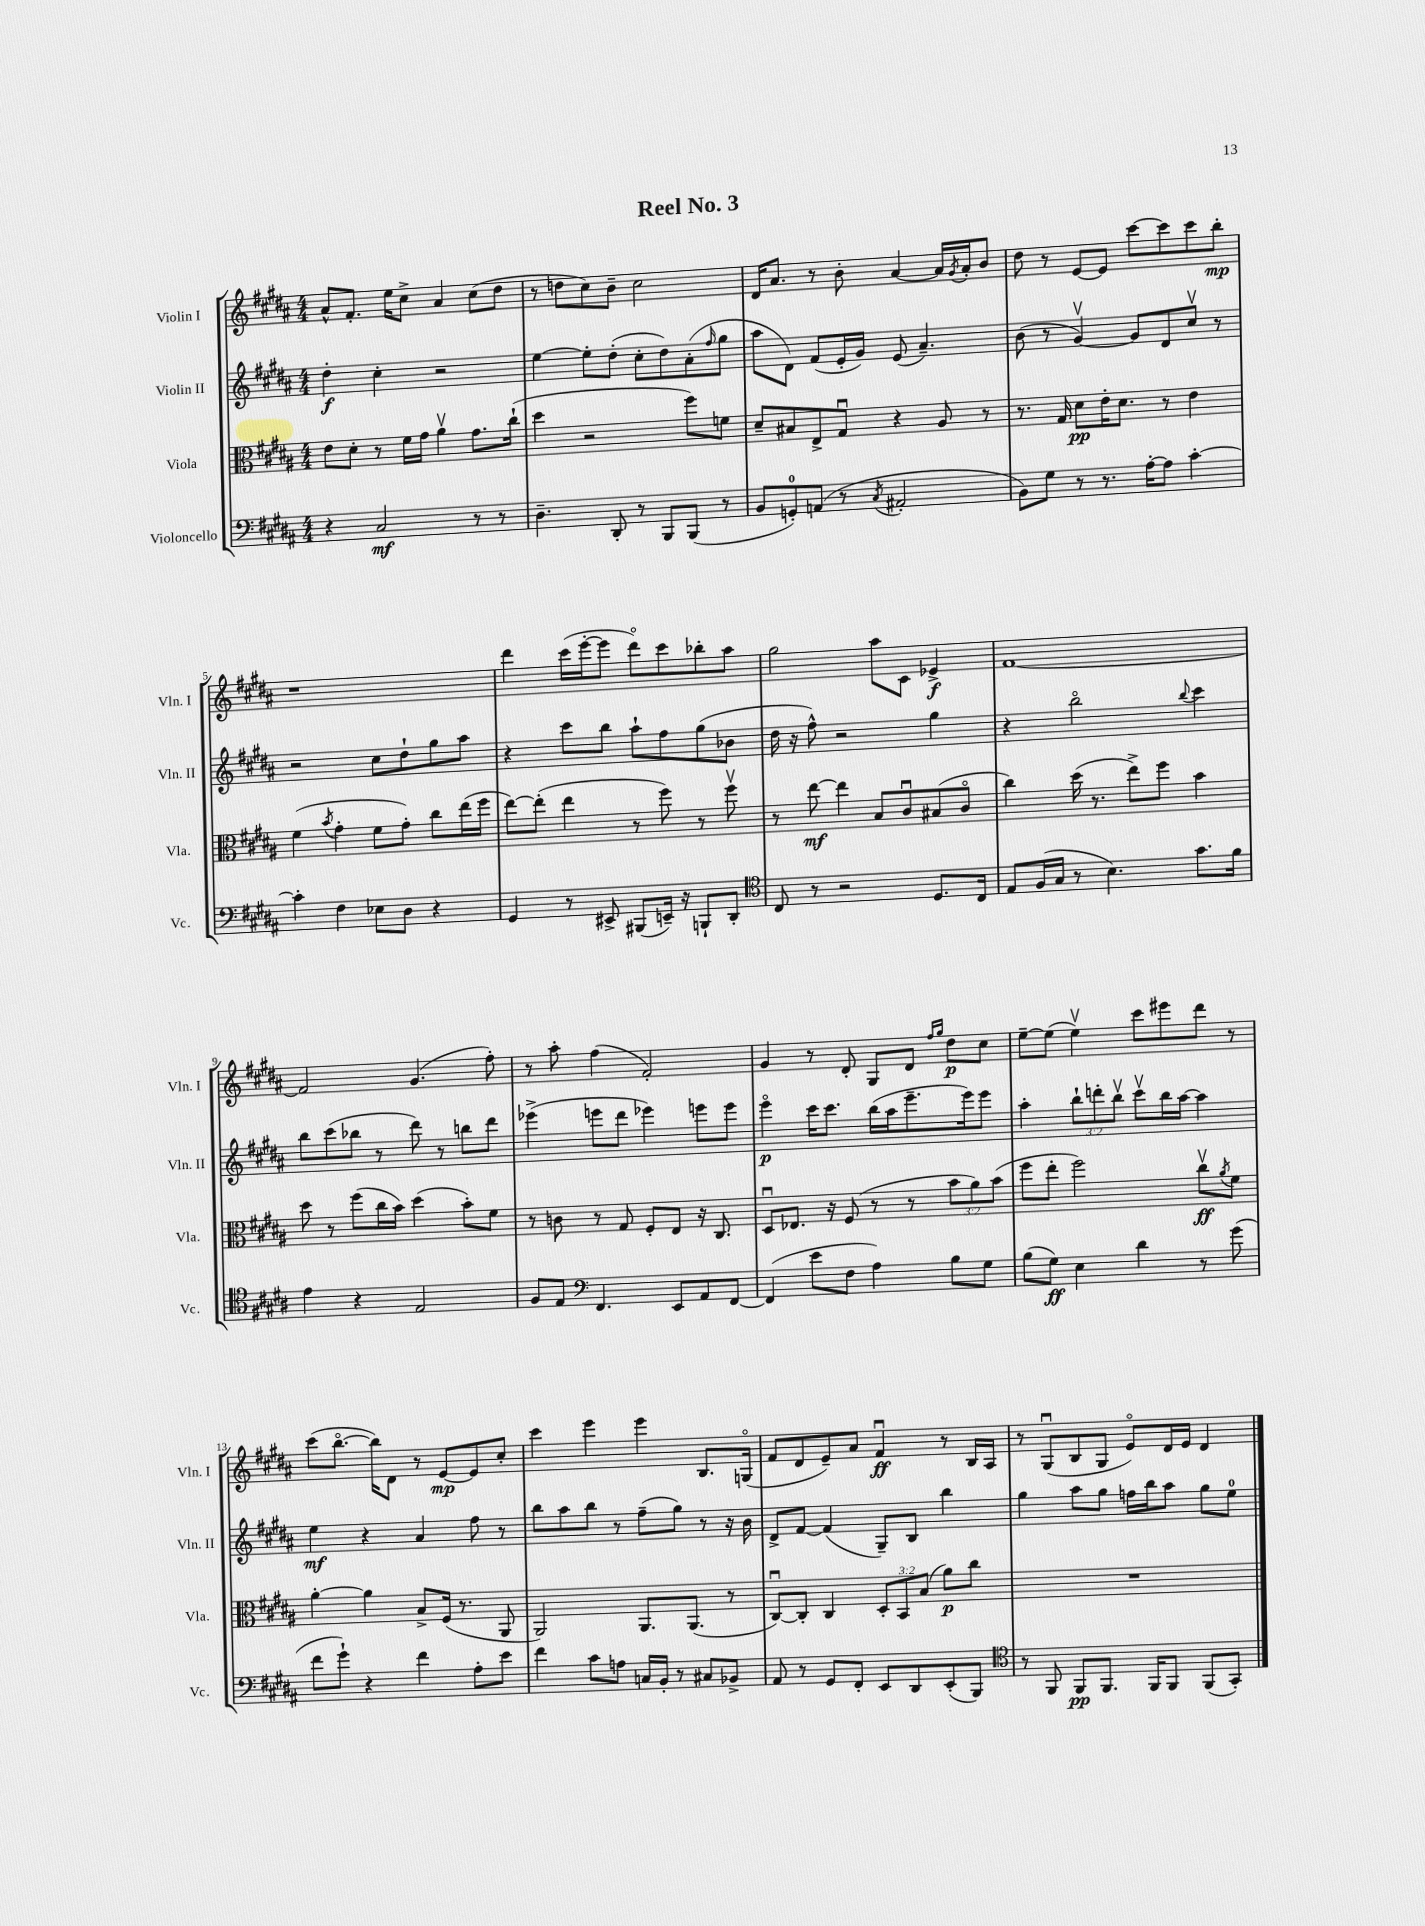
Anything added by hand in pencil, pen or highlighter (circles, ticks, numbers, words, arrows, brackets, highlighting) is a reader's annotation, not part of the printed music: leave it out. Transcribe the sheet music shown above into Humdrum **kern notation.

**kern	**dynam	**kern	**dynam	**kern	**dynam	**kern	**dynam
*part4	*part4	*part3	*part3	*part2	*part2	*part1	*part1
*staff4	*staff4	*staff3	*staff3	*staff2	*staff2	*staff1	*staff1
*I"Violoncello	*	*I"Viola	*	*I"Violin II	*	*I"Violin I	*
*I'Vc.	*	*I'Vla.	*	*I'Vln. II	*	*I'Vln. I	*
*clefF4	*	*clefC3	*	*clefG2	*	*clefG2	*
*k[f#c#g#d#a#]	*	*k[f#c#g#d#a#]	*	*k[f#c#g#d#a#]	*	*k[f#c#g#d#a#]	*
*M4/4	*	*M4/4	*	*M4/4	*	*M4/4	*
=1	=1	=1	=1	=1	=1	=1	=1
4r	.	8e\L	.	4dd#'\	f	8a#^^/L	.
.	.	8d#'\J	.	.	.	8.f#'/J	.
2C#/	mf	8r	.	4cc#'\	.	.	.
.	.	.	.	.	.	16ee\KL	.
.	.	16f#\LL	.	.	.	8cc#^\J	.
.	.	16g#\JJ	.	.	.	.	.
.	.	4a#v\	.	2r	.	4a#/	.
8r	.	8.g#\L	.	.	.	(8cc#\L	.
8r	.	.	.	.	.	8dd#\J	.
.	.	(16cc#`\Jk	.	.	.	.	.
=2	=2	=2	=2	=2	=2	=2	=2
4.D#~\	.	4dd#\	.	[4ee\	.	8r	.
.	.	.	.	.	.	8ddn\L	.
.	.	2r	.	8ee'\L]	.	8cc#\)	.
8DD#'/	.	.	.	(8dd#'\J	.	8b~\J	.
8r	.	.	.	8cc#'\L	.	2cc#\	.
8BBB/L	.	.	.	8dd#\)	.	.	.
(8BBB/J	.	8ff#\L)	.	(8a#'\	.	.	.
.	.	.	.	16qqff#/	.	.	.
8r	.	8fn\J	.	8gg#\J	.	.	.
=3	=3	=3	=3	=3	=3	=3	=3
8BB/L	.	8d#~/L	.	8aa#\L	.	16d#/KL	.
.	.	.	.	.	.	8.a#/J	.
8GGn'/)	.	8B#X/	.	8d#\J)	.	.	.
(8AAn/J	.	8E^/	.	(8f#/L	.	8r	.
8r	.	8G#u/J	.	16e'/L	.	8b'\	.
.	.	.	.	16g#/JJ)	.	.	.
8qC#/	.	.	.	.	.	.	.
2AA#X'/	.	4r	.	(8e/	.	[4a#/	.
.	.	.	.	4.a#~/)	.	.	.
.	.	8A#/	.	.	.	16a#/LL]	.
.	.	.	.	.	.	8qg#/	.
.	.	.	.	.	.	16a#'/J	.
.	.	8r	.	.	.	8b/J	.
=4	=4	=4	=4	=4	=4	=4	=4
8BB\L)	.	8.r	.	(8b\	.	8dd#\	.
8G#\J	.	.	.	8r	.	8r	.
.	.	16G#/	.	.	.	.	.
8r	.	8d#\L	pp	[4g#v/)	.	[8e/L	.
8.r	.	16e'\K	.	.	.	8e/J]	.
.	.	8.d#\J	.	.	.	.	.
.	.	.	.	8g#/L]	.	[8ccc#\L	.
[16A#'\KL	.	.	.	.	.	.	.
8A#\J]	.	8r	.	8d#/	.	8ccc#\]	.
[4c#'\	.	4e\	.	8cc#v/J	.	8ccc#\	.
.	.	.	.	8r	.	8bb'\J	mp
!!LO:LB:g=z
=5	=5	=5	=5	=5	=5	=5	=5
4c#'\]	.	(4f#\	.	2r	.	1r	.
.	.	8qb/	.	.	.	.	.
4F#\	.	4g#'\	.	.	.	.	.
8E-X\L	.	8f#\L	.	8cc#\L	.	.	.
8D#\J	.	8g#'\J)	.	8dd#`\	.	.	.
4r	.	8cc#\L	.	8gg#\	.	.	.
.	.	(16ee\L	.	8aa#\J	.	.	.
.	.	16ff#\JJ	.	.	.	.	.
=6	=6	=6	=6	=6	=6	=6	=6
4GG#/	.	[8ee\L)	.	4r	.	4ddd#\	.
.	.	(8ee'\J]	.	.	.	.	.
8r	.	4ee\	.	8ccc#\L	.	(16ccc#\LL	.
.	.	.	.	.	.	[16eee'\J	.
8EE#X^/	.	.	.	8bb\J	.	8eee\J]	.
(8BBB#X/L	.	8r	.	8aa#`\L	.	8ddd#\L)	.
16EEn~/Jk)	.	8ff#\)	.	8ff#\	.	8ccc#\	.
16r	.	.	.	.	.	.	.
8BBBn`/L	.	8r	.	(8gg#\	.	8bb-X'\	.
8DD#'/J	.	8ff#v\	.	8b-X\J	.	8aa#\J	.
=7	=7	=7	=7	=7	=7	=7	=7
*clefC4	*	*	*	*	*	*	*
8C#/	.	8r	.	16dd#\	.	2gg#\	.
.	.	.	.	16r	.	.	.
8r	.	[8ee\	mf	8ff#^^\)	.	.	.
2r	.	4ee\]	.	2r	.	.	.
.	.	8B/L	.	.	.	8aa#\L	.
.	.	8c#u/	.	.	.	8c#\J	.
8.D#/L	.	(8B#X/	.	4gg#\	.	4e-X^/	f
.	.	8c#/J	.	.	.	.	.
16C#/Jk	.	.	.	.	.	.	.
=8	=8	=8	=8	=8	=8	=8	=8
8E/L	.	4cc#\)	.	4r	.	[1f#	.
(16F#/L	.	.	.	.	.	.	.
16G#/JJ	.	.	.	.	.	.	.
8r	.	(16dd#\	.	2bb\	.	.	.
.	.	8.r	.	.	.	.	.
4.B\)	.	.	.	.	.	.	.
.	.	8ee^\L)	.	.	.	.	.
.	.	8ff#\J	.	.	.	.	.
.	.	.	.	8qqbb/	.	.	.
8.g#\L	.	4b\	.	4ccc#\	.	.	.
16f#\Jk	.	.	.	.	.	.	.
!!LO:LB:g=z
=9	=9	=9	=9	=9	=9	=9	=9
4e\	.	8dd#\	.	8bb\L	.	2f#/]	.
.	.	8r	.	(8ccc#\	.	.	.
4r	.	(8ff#\L	.	8bb-X\J	.	.	.
.	.	16cc#\L	.	8r	.	.	.
.	.	16b\JJ)	.	.	.	.	.
2E/	.	(4dd#\	.	8ddd#\)	.	(4.g#/	.
.	.	.	.	8r	.	.	.
.	.	8b'\L)	.	8bbn\L	.	.	.
.	.	8f#\J	.	8ddd#\J	.	8ff#'\)	.
=10	=10	=10	=10	=10	=10	=10	=10
8F#/L	.	8r	.	(4eee-X^\	.	8r	.
8E/J	.	8cn\	.	.	.	8aa#'\	.
*clefF4	*	*	*	*	*	*	*
4.FF#/	.	8r	.	8eeen\L	.	(4ff#\	.
.	.	8G#/	.	8ddd#\J	.	.	.
.	.	8F#'/L	.	4eee-X\)	.	2f#'/)	.
8EE/L	.	8E/J	.	.	.	.	.
8AA#/	.	16r	.	8eeen\L	.	.	.
.	.	8.C#/	.	.	.	.	.
[8FF#/J	.	.	.	8eee\J	.	.	.
=11	=11	=11	=11	=11	=11	=11	=11
(4FF#/]	.	8D#u/L	.	4eee\	p	4g#/	.
.	.	8.E-X/J	.	.	.	.	.
8e\L	.	.	.	16ccc#\KL	.	8r	.
.	.	16r	.	8.ccc#\J	.	.	.
8F#\J	.	(8F#/	.	.	.	8d#'/	.
4A#\)	.	8r	.	(16bb\LL	.	8G#/L	.
.	.	.	.	16aa#\J	.	.	.
.	.	8r	.	8.eee~\	.	8d#/J	.
.	.	.	.	.	.	16qqff#/LL	.
.	.	.	.	.	.	16qqgg#/JJ	.
8B\L	.	12b\L	.	.	.	8dd#\L	p
.	.	.	.	16eee\k)	.	.	.
.	.	12a#\)	.	.	.	.	.
8G#\J	.	.	.	8eee\J	.	8cc#\J	.
.	.	(12b\J	.	.	.	.	.
=12	=12	=12	=12	=12	=12	=12	=12
(8B\L	.	8ff#\L	.	4aa#'\	.	[8ee~\L	.
8G#\J)	ff	8ee'\J	.	.	.	(8ee\J]	.
4E\	.	2ff#\)	.	12bb`\L	.	4eev\)	.
.	.	.	.	12dddn'\	.	.	.
.	.	.	.	12bbv\J	.	.	.
4d#\	.	.	.	8ccc#v\L	.	8ccc#\L	.
.	.	.	.	16bb\L	.	8eee#X\	.
.	.	.	.	[16aa#\JJ	.	.	.
8r	.	8cc#v\L	ff	4aa#\]	.	8ddd#\J	.
.	.	8qa#/	.	.	.	.	.
(8g#\	.	8f#\J	.	.	.	8r	.
!!LO:LB:g=z
=13	=13	=13	=13	=13	=13	=13	=13
8f#\L	.	[4a#'\	.	4ee\	mf	(8ccc#\L	.
8g#`\J)	.	.	.	.	.	[8.bb\J	.
4r	.	4a#\]	.	4r	.	.	.
.	.	.	.	.	.	16bb\KL])	.
.	.	.	.	.	.	8d#\J	.
4f#\	.	8B^/L	.	4a#/	.	8r	.
.	.	(16F#/Jk	.	.	.	[8e/L	mp
.	.	8.r	.	.	.	.	.
8A#'\L	.	.	.	8ff#\	.	8e/]	.
8e\J	.	8AA#/	.	8r	.	8cc#'/J	.
=14	=14	=14	=14	=14	=14	=14	=14
4f#\	.	2AA#/)	.	8bb\L	.	4ccc#\	.
.	.	.	.	8aa#\	.	.	.
8c#\L	.	.	.	8bb\J	.	4eee\	.
8An\J	.	.	.	8r	.	.	.
16Cn/LL	.	8.AA#/L	.	(8ff#~\L	.	4eee\	.
16BB'/JJ	.	.	.	.	.	.	.
8r	.	.	.	8gg#\J)	.	.	.
.	.	(8.AA#/J	.	.	.	.	.
8C#X/L	.	.	.	8r	.	8.B/L	.
8BB-X^/J	.	8r	.	16r	.	.	.
.	.	.	.	16b\	.	(16Gn/Jk	.
=15	=15	=15	=15	=15	=15	=15	=15
8AA#/	.	[8C#u/L)	.	8d#^/L	.	8f#/L	.
8r	.	8C#'/J]	.	[8f#/J	.	8d#/	.
8GG#/L	.	4C#/	.	(4f#/]	.	8e~/)	.
8FF#'/J	.	.	.	.	.	8a#/J	.
8EE/L	.	12D#'/L	.	8G#~/L)	.	4f#u/	ff
.	.	12BB/	.	.	.	.	.
8DD#/	.	.	.	8B/J	.	.	.
.	.	(12B/J	.	.	.	.	.
(8EE'/	.	8a#\L)	p	4bb\	.	8r	.
8BBB/J)	.	8cc#\J	.	.	.	16B/LL	.
.	.	.	.	.	.	16A#/JJ	.
=16	=16	=16	=16	=16	=16	=16	=16
*clefC4	*	*	*	*	*	*	*
8r	.	1r	.	4gg#\	.	8r	.
8FF#/	.	.	.	.	.	(8G#u/L	.
8FF#/L	pp	.	.	8aa#\L	.	8B/	.
8.FF#/J	.	.	.	8gg#\J	.	8G#/J	.
.	.	.	.	16ffn\LL	.	8e/L)	.
16FF#/KL	.	.	.	16bb\J	.	.	.
8FF#/J	.	.	.	8aa#\J	.	16d#/L	.
.	.	.	.	.	.	16e/JJ	.
(8FF#/L	.	.	.	8gg#\L	.	4d#/	.
8GG#'/J)	.	.	.	8ee\J	.	.	.
==	==	==	==	==	==	==	==
*-	*-	*-	*-	*-	*-	*-	*-
